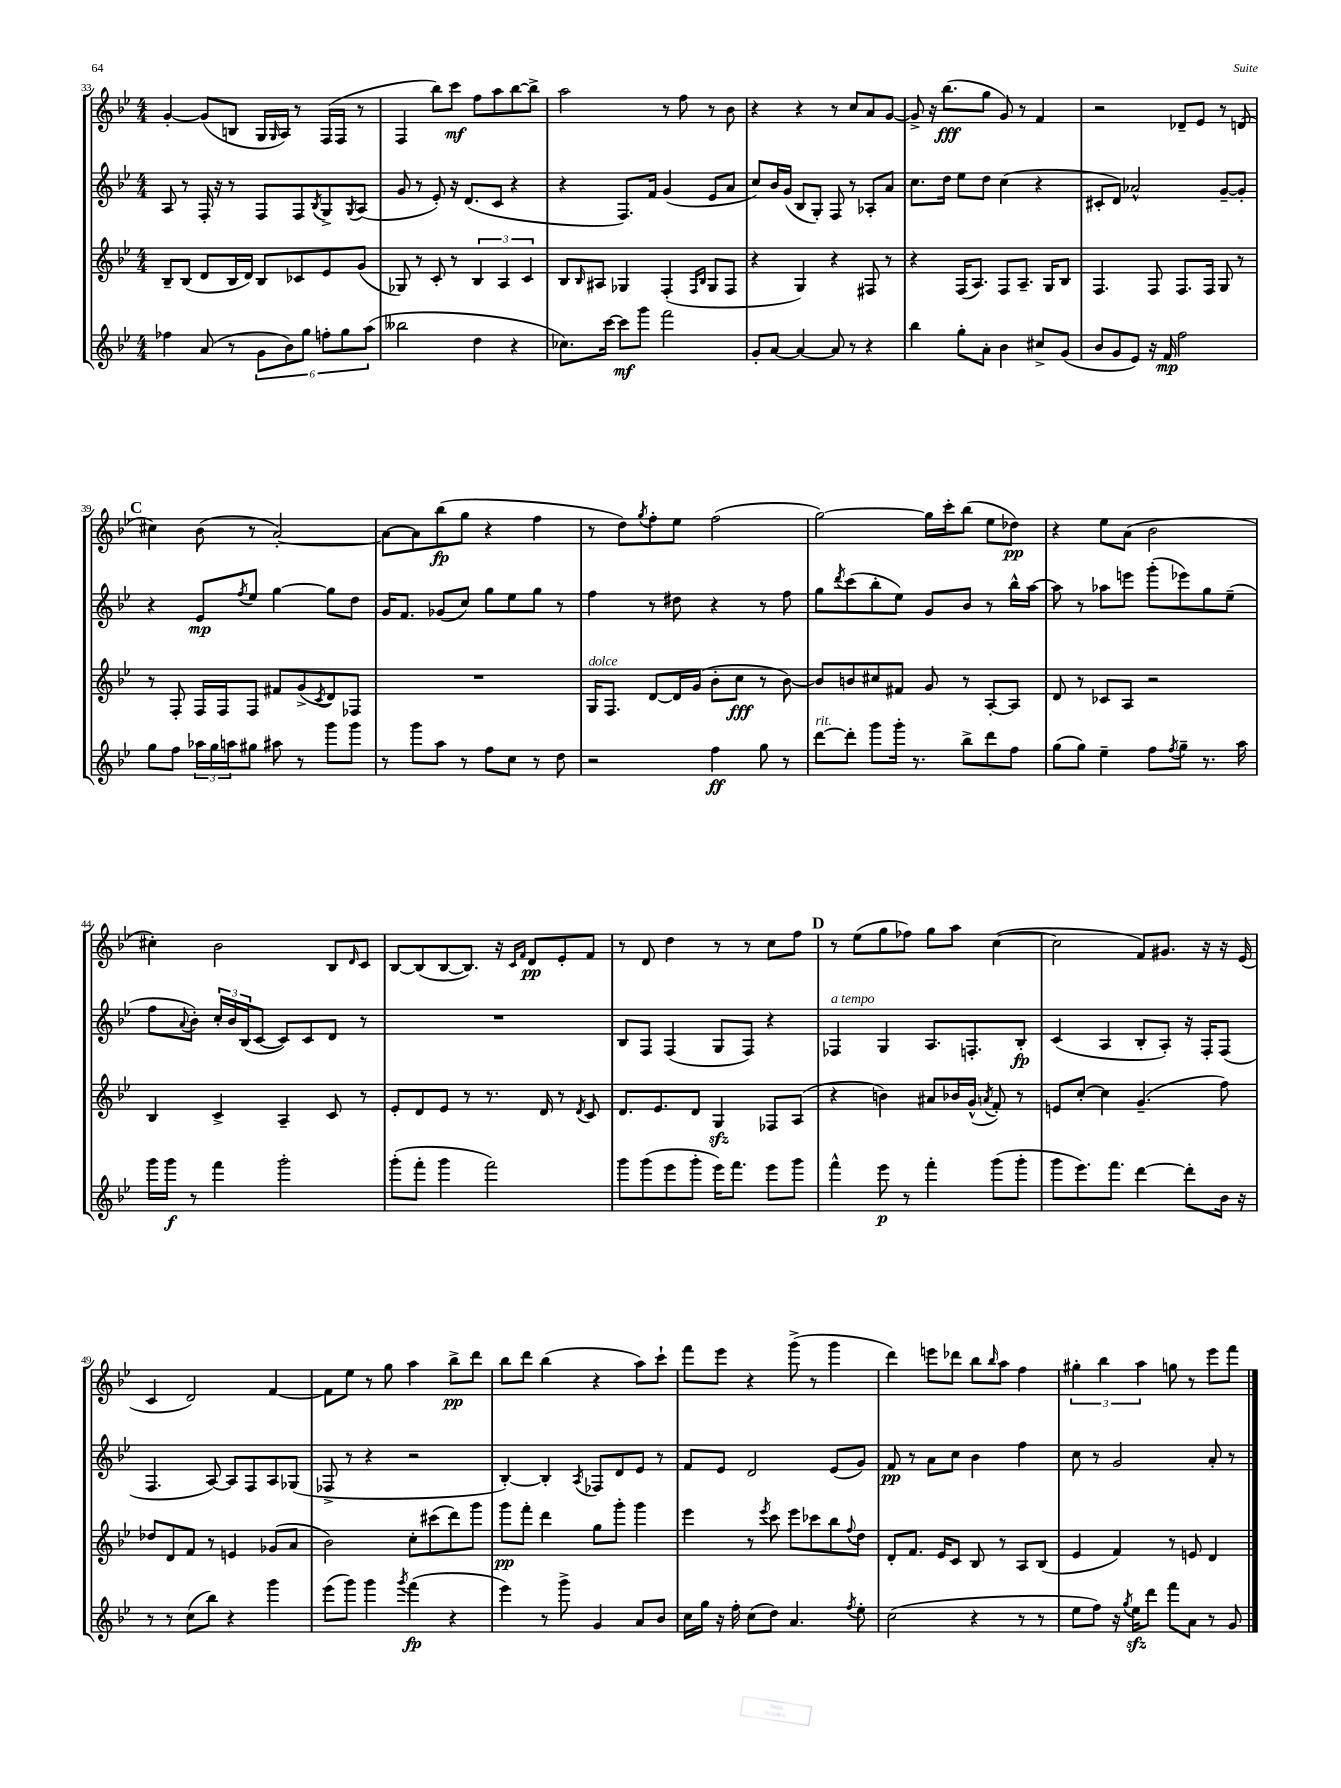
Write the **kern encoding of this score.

**kern	**dynam	**kern	**dynam	**kern	**dynam	**kern	**dynam
*part4	*part4	*part3	*part3	*part2	*part2	*part1	*part1
*staff4	*staff4	*staff3	*staff3	*staff2	*staff2	*staff1	*staff1
*clefG2	*	*clefG2	*	*clefG2	*	*clefG2	*
*k[b-e-]	*	*k[b-e-]	*	*k[b-e-]	*	*k[b-e-]	*
*M4/4	*	*M4/4	*	*M4/4	*	*M4/4	*
=33	=33	=33	=33	=33	=33	=33	=33
4ff-X\	.	8B-~/L	.	8A/	.	[4g'/	.
.	.	(8B-/J	.	8r	.	.	.
(8a/	.	8d/L	.	16F'/	.	(8g/L]	.
.	.	.	.	16r	.	.	.
8r	.	16B-/L	.	8r	.	8Bn/J	.
.	.	16d/JJ)	.	.	.	.	.
12g\L	.	8B-/L	.	8F/L	.	16G/LL	.
.	.	.	.	.	.	16qqG/	.
.	.	.	.	.	.	16A/JJ)	.
12b-\)	.	.	.	.	.	.	.
.	.	8c-X/	.	8F/	.	8r	.
12gg\J	.	.	.	.	.	.	.
.	.	.	.	8qB-/	.	.	.
12ffn'\L	.	8e-/	.	8G^/	.	(16F/LL	.
.	.	.	.	.	.	16F/JJ	.
12gg\	.	.	.	.	.	.	.
.	.	.	.	8qG/	.	.	.
.	.	(8g/J	.	(8A/J	.	8r	.
(12aa\J	.	.	.	.	.	.	.
=34	=34	=34	=34	=34	=34	=34	=34
2bb--X\	.	8G-X/)	.	8g/	.	4F/	.
.	.	8r	.	8r	.	.	.
.	.	8c'/	.	8e-'/)	.	8bb-\L)	.
.	.	8r	.	16r	.	8ccc\J	mf
.	.	.	.	(8.d/L	.	.	.
4dd\	.	6B-/	.	.	.	8ff\L	.
.	.	.	.	8c/J	.	8aa\	.
.	.	6A/	.	.	.	.	.
4r	.	.	.	4r	.	[8bb-\	.
.	.	6c/	.	.	.	.	.
.	.	.	.	.	.	8bb-^\J]	.
=35	=35	=35	=35	=35	=35	=35	=35
8.cc-X\L)	.	8B-/L	.	4r	.	2aa\	.
.	.	16qqB-/	.	.	.	.	.
.	.	8A#X/J	.	.	.	.	.
[16ccc\Jk	.	.	.	.	.	.	.
8ccc\L]	mf	4G-X/	.	8.F/L)	.	.	.
8ggg\J	.	.	.	.	.	.	.
.	.	.	.	16f/Jk	.	.	.
2fff\	.	(4F'/	.	(4g/	.	8r	.
.	.	.	.	.	.	8ff\	.
.	.	16qqF/LL	.	.	.	.	.
.	.	16qqB-/JJ	.	.	.	.	.
.	.	8G-/L	.	8e-/L	.	8r	.
.	.	8F/J	.	8a/J	.	8b-\	.
=36	=36	=36	=36	=36	=36	=36	=36
8g'/L	.	4r	.	8cc/L)	.	4r	.
[8a/J	.	.	.	16b-/L	.	.	.
.	.	.	.	(16g/JJ	.	.	.
4a/_	.	4G/)	.	8B-/L	.	4r	.
.	.	.	.	8G'/J)	.	.	.
8a/]	.	4r	.	8F/	.	8r	.
8r	.	.	.	8r	.	8cc/L	.
4r	.	8F#X/	.	8A-X'/L	.	8a/	.
.	.	8r	.	8a/J	.	[8g/J	.
=37	=37	=37	=37	=37	=37	=37	=37
4bb-\	.	4r	.	8.cc\L	.	8g^/]	.
.	.	.	.	.	.	16r	.
.	.	.	.	16dd\Jk	.	(8.bb-\L	fff
8gg'\L	.	(16F/KL	.	8ee-\L	.	.	.
.	.	8.A/J)	.	.	.	.	.
8a'\J	.	.	.	8dd\J	.	8gg\J	.
4b-\	.	8F/L	.	(4cc\	.	8g/)	.
.	.	8.A~/J	.	.	.	8r	.
8cc#X^/L	.	.	.	4r	.	4f/	.
.	.	16G/KL	.	.	.	.	.
(8g/J	.	8B-/J	.	.	.	.	.
=38	=38	=38	=38	=38	=38	=38	=38
8b-/L	.	4.F/	.	8c#X'/L	.	2r	.
8g/	.	.	.	8d/J)	.	.	.
8e-/J)	.	.	.	2a-X^^/	.	.	.
16r	.	8F/	.	.	.	.	.
16f/	mp	.	.	.	.	.	.
2ff\	.	8.F/L	.	.	.	8d-X~/L	.
.	.	.	.	.	.	8e-/J	.
.	.	16F/Jk	.	.	.	.	.
.	.	8G/	.	[8g~/L	.	8r	.
.	.	8r	.	8g'/J]	.	(8dn/	.
!!LO:LB:g=z
!!LO:REH:place=s1:t=C
=39	=39	=39	=39	=39	=39	=39	=39
8gg\L	.	8r	.	4r	.	4cc#X\)	.
8ff\J	.	8F'/	.	.	.	.	.
24aa-X\LL	.	16F/LL	.	8e-/L	mp	(8b-\	.
24gg\	.	.	.	.	.	.	.
.	.	16F/J	.	.	.	.	.
24aan\J	.	.	.	.	.	.	.
.	.	.	.	8qff/	.	.	.
8gg#X\J	.	8F/J	.	8ee-/J	.	8r	.
8aa#X\	.	8f#X/L	.	[4gg\	.	[2a'/)	.
8r	.	(8g^/	.	.	.	.	.
.	.	8qc/	.	.	.	.	.
8ggg\L	.	8d/)	.	8gg\L]	.	.	.
8ggg\J	.	8F-X/J	.	8dd\J	.	.	.
=40	=40	=40	=40	=40	=40	=40	=40
8r	.	1r	.	16g/KL	.	8a\L_	.
.	.	.	.	8.f/J	.	.	.
8ggg\L	.	.	.	.	.	8a\]	.
8aa\J	.	.	.	(8g-X/L	.	(8bb-\	fp
8r	.	.	.	8cc/J)	.	8gg\J	.
8ff\L	.	.	.	8gg\L	.	4r	.
8cc\J	.	.	.	8ee-\	.	.	.
8r	.	.	.	8gg\J	.	4ff\	.
8dd\	.	.	.	8r	.	.	.
=41	=41	=41	=41	=41	=41	=41	=41
!	!	!LO:TX:a:i:t=dolce	!	!	!	!	!
2r	.	16G/KL	.	4ff\	.	8r	.
.	.	8.F/J	.	.	.	.	.
.	.	.	.	.	.	8dd\L)	.
.	.	.	.	.	.	8qgg/	.
.	.	[8d/L	.	8r	.	8ff'\	.
.	.	16d/L]	.	8dd#X\	.	8ee-\J	.
.	.	(16g/JJ	.	.	.	.	.
4ff\	ff	8b-'\L	.	4r	.	(2ff\	.
.	.	8cc\J	fff	.	.	.	.
8gg\	.	8r	.	8r	.	.	.
8r	.	[8b-\)	.	8ff\	.	.	.
=42	=42	=42	=42	=42	=42	=42	=42
!LO:TX:a:i:t=rit.	!	!	!	!	!	!	!
[8ddd\L	.	8b-/L]	.	8gg\L	.	[2gg\)	.
.	.	.	.	8qddd/	.	.	.
8ddd'\J]	.	8bn/	.	(8ccc\	.	.	.
8ggg\L	.	8cc#X/	.	8bb-'\	.	.	.
16ggg'\Jk	.	8f#X/J	.	8ee-\J)	.	.	.
8.r	.	.	.	.	.	.	.
.	.	8g/	.	8g/L	.	16gg\LL]	.
.	.	.	.	.	.	16ccc'\J	.
8bb-^\L	.	8r	.	8b-/J	.	(8bb-\J	.
8ddd\	.	[8A'/L	.	8r	.	8ee-\L	.
8ff\J	.	8A/J]	.	16bb-^^\LL	.	8dd-X\J)	pp
.	.	.	.	[16aa\JJ	.	.	.
=43	=43	=43	=43	=43	=43	=43	=43
(8gg\L	.	8d/	.	8aa\]	.	4r	.
8gg\J)	.	8r	.	8r	.	.	.
4ee-~\	.	8c-X/L	.	8aa-X\L	.	8ee-\L	.
.	.	8A/J	.	8eeen\J	.	(8a\J	.
8ff\L	.	2r	.	(8ggg'\L	.	2b-\	.
8qff/	.	.	.	.	.	.	.
8gg~\J	.	.	.	8eee-X\)	.	.	.
8.r	.	.	.	8gg\	.	.	.
.	.	.	.	(8ee-~\J	.	.	.
16aa\	.	.	.	.	.	.	.
!!LO:LB:g=z
=44	=44	=44	=44	=44	=44	=44	=44
16ggg\LL	.	4B-/	.	8ff\L	.	4cc#X'\)	.
16ggg\JJ	f	.	.	.	.	.	.
.	.	.	.	8qqa/	.	.	.
8r	.	.	.	8b-'\J)	.	.	.
4fff\	.	4c^/	.	24cc'/LL	.	2b-\	.
.	.	.	.	24b-/	.	.	.
.	.	.	.	(24B-/J	.	.	.
.	.	.	.	[8c/J	.	.	.
2ggg'\	.	4A~/	.	8c/L])	.	.	.
.	.	.	.	8c/	.	.	.
.	.	8c/	.	8d/J	.	8B-/L	.
.	.	.	.	.	.	16qqd/	.
.	.	8r	.	8r	.	8c/J	.
=45	=45	=45	=45	=45	=45	=45	=45
(8ggg'\L	.	8e-'/L	.	1r	.	[8B-/L	.
8fff'\J	.	8d/	.	.	.	(8B-/]	.
4ggg\	.	8e-/J	.	.	.	[8B-/	.
.	.	8r	.	.	.	8.B-/J])	.
2fff\)	.	8.r	.	.	.	.	.
.	.	.	.	.	.	16r	.
.	.	.	.	.	.	16qqc/LL	.
.	.	.	.	.	.	16qqf/JJ	.
.	.	.	.	.	.	8d/L	pp
.	.	16d/	.	.	.	.	.
.	.	8r	.	.	.	8e-'/	.
.	.	8qd/	.	.	.	.	.
.	.	8c/	.	.	.	8f/J	.
=46	=46	=46	=46	=46	=46	=46	=46
8ggg\L	.	8.d/L	.	8B-/L	.	8r	.
(8ggg\	.	.	.	8F/J	.	8d/	.
.	.	8.e-/	.	.	.	.	.
8eee-\	.	.	.	(4F/	.	4dd\	.
8ggg'\J	.	8d/J	.	.	.	.	.
16eee-\KL)	.	4Gzz/	.	8G/L	.	8r	.
8.fff\J	.	.	.	.	.	.	.
.	.	.	.	8F/J)	.	8r	.
8eee-\L	.	8F-X/L	.	4r	.	8cc\L	.
8ggg\J	.	(8A/J	.	.	.	8ff\J	.
!!LO:REH:place=s1:t=D
=47	=47	=47	=47	=47	=47	=47	=47
!	!	!	!	!LO:TX:a:i:t=a tempo	!	!	!
4fff^^\	.	4r	.	4F-X/	.	8r	.
.	.	.	.	.	.	(8ee-\L	.
8eee-\	p	4bn\)	.	4G/	.	8gg\	.
8r	.	.	.	.	.	8ff-X\J)	.
4fff'\	.	8a#X/L	.	8.A/L	.	8gg\L	.
.	.	16b-X/L	.	.	.	8aa\J	.
.	.	(16g^^/JJ	.	8.Fn'/	.	.	.
.	.	8qan/	.	.	.	.	.
(8ggg\L	.	8f'/)	.	.	.	([4cc\	.
8ggg'\J	.	8r	.	8B-'/J	fp	.	.
=48	=48	=48	=48	=48	=48	=48	=48
8ggg\L	.	8en/L	.	(4c/	.	2cc\]	.
8.eee-\)	.	[8cc'/J	.	.	.	.	.
.	.	4cc\]	.	4A/	.	.	.
8.fff\J	.	.	.	.	.	.	.
[4ddd\	.	(4.g~/	.	8B-'/L	.	8f/L)	.
.	.	.	.	8A'/J)	.	8.g#X/J	.
8ddd'\L]	.	.	.	16r	.	.	.
.	.	.	.	16F'/KL	.	16r	.
16b-\Jk	.	8ff\)	.	(8F/J	.	16r	.
16r	.	.	.	.	.	(16e-/	.
!!LO:LB:g=z
=49	=49	=49	=49	=49	=49	=49	=49
8r	.	8dd-X/L	.	4.F/	.	4c/	.
8r	.	8d/	.	.	.	.	.
(8cc\L	.	8f/J	.	.	.	2d/)	.
8bb-\J)	.	8r	.	[8A/)	.	.	.
4r	.	4en/	.	8A/L]	.	.	.
.	.	.	.	8F/	.	.	.
4ggg\	.	(8g-X/L	.	8A/	.	[4f/	.
.	.	8a/J	.	(8G-X/J	.	.	.
=50	=50	=50	=50	=50	=50	=50	=50
(8eee-\L	.	2b-\)	.	8F-X^/	.	8f\L]	.
8ggg\J)	.	.	.	8r	.	8ee-\J	.
4ggg\	.	.	.	4r	.	8r	.
.	.	.	.	.	.	8gg\	.
8qggg/	.	.	.	.	.	.	.
(4fff\	fp	8cc'\L	.	2r	.	4aa\	.
.	.	(8ccc#X\	.	.	.	.	.
4r	.	8ddd\)	.	.	.	8bb-^\L	pp
.	.	8ggg\J	.	.	.	8ddd\J	.
=51	=51	=51	=51	=51	=51	=51	=51
4eee-\)	.	8ggg\L	pp	[4B-'/)	.	8bb-\L	.
.	.	8fff'\J	.	.	.	8ddd\J	.
8r	.	4ddd\	.	4B-'/]	.	(4bb-\	.
8ggg^\	.	.	.	.	.	.	.
.	.	.	.	8qA/	.	.	.
4g/	.	8gg\L	.	8F-X/L	.	4r	.
.	.	8ggg'\J	.	8d/	.	.	.
8a/L	.	4ggg\	.	8e-/J	.	8aa\L)	.
8b-/J	.	.	.	8r	.	8ccc`\J	.
=52	=52	=52	=52	=52	=52	=52	=52
16cc\LL	.	4eee-\	.	8f/L	.	8fff\L	.
16gg\JJ	.	.	.	.	.	.	.
16r	.	.	.	8e-/J	.	8eee-\J	.
16ff'\	.	.	.	.	.	.	.
(8cc\L	.	8r	.	2d/	.	4r	.
.	.	8qeee-/	.	.	.	.	.
8dd\J)	.	8ccc\	.	.	.	.	.
4.a/	.	8eee-\L	.	.	.	(8ggg^\	.
.	.	8ccc-X\	.	.	.	8r	.
.	.	8bb-\	.	(8e-/L	.	4ggg\	.
8qff/	.	8qqff/	.	.	.	.	.
8ee-'\	.	8dd\J	.	8g/J)	.	.	.
=53	=53	=53	=53	=53	=53	=53	=53
(2cc\	.	8d'/L	.	8f/	pp	4ddd\)	.
.	.	8.f/J	.	8r	.	.	.
.	.	.	.	8a\L	.	8eeen\L	.
.	.	16e-/KL	.	.	.	.	.
.	.	8c/J	.	8cc\J	.	8ddd-X\J	.
4r	.	8B-/	.	4b-\	.	8bb-\L	.
.	.	.	.	.	.	16qqbb-/	.
.	.	8r	.	.	.	8aa\J	.
8r	.	8A/L	.	4ff\	.	4ff\	.
8r	.	(8B-/J	.	.	.	.	.
=54	=54	=54	=54	=54	=54	=54	=54
8ee-\L	.	4e-/	.	8cc\	.	6gg#X'\	.
8ff\J)	.	.	.	8r	.	.	.
.	.	.	.	.	.	6bb-\	.
16r	.	4f/)	.	2g/	.	.	.
8qgg/	.	.	.	.	.	.	.
16ee-zz\KL	.	.	.	.	.	.	.
.	.	.	.	.	.	6aa\	.
8ddd\J	.	.	.	.	.	.	.
8fff\L	.	8r	.	.	.	8ggn\	.
8a\J	.	8en/	.	.	.	8r	.
8r	.	4d/	.	8a'/	.	8eee-\L	.
8g/	.	.	.	8r	.	8fff\J	.
==	==	==	==	==	==	==	==
*-	*-	*-	*-	*-	*-	*-	*-
